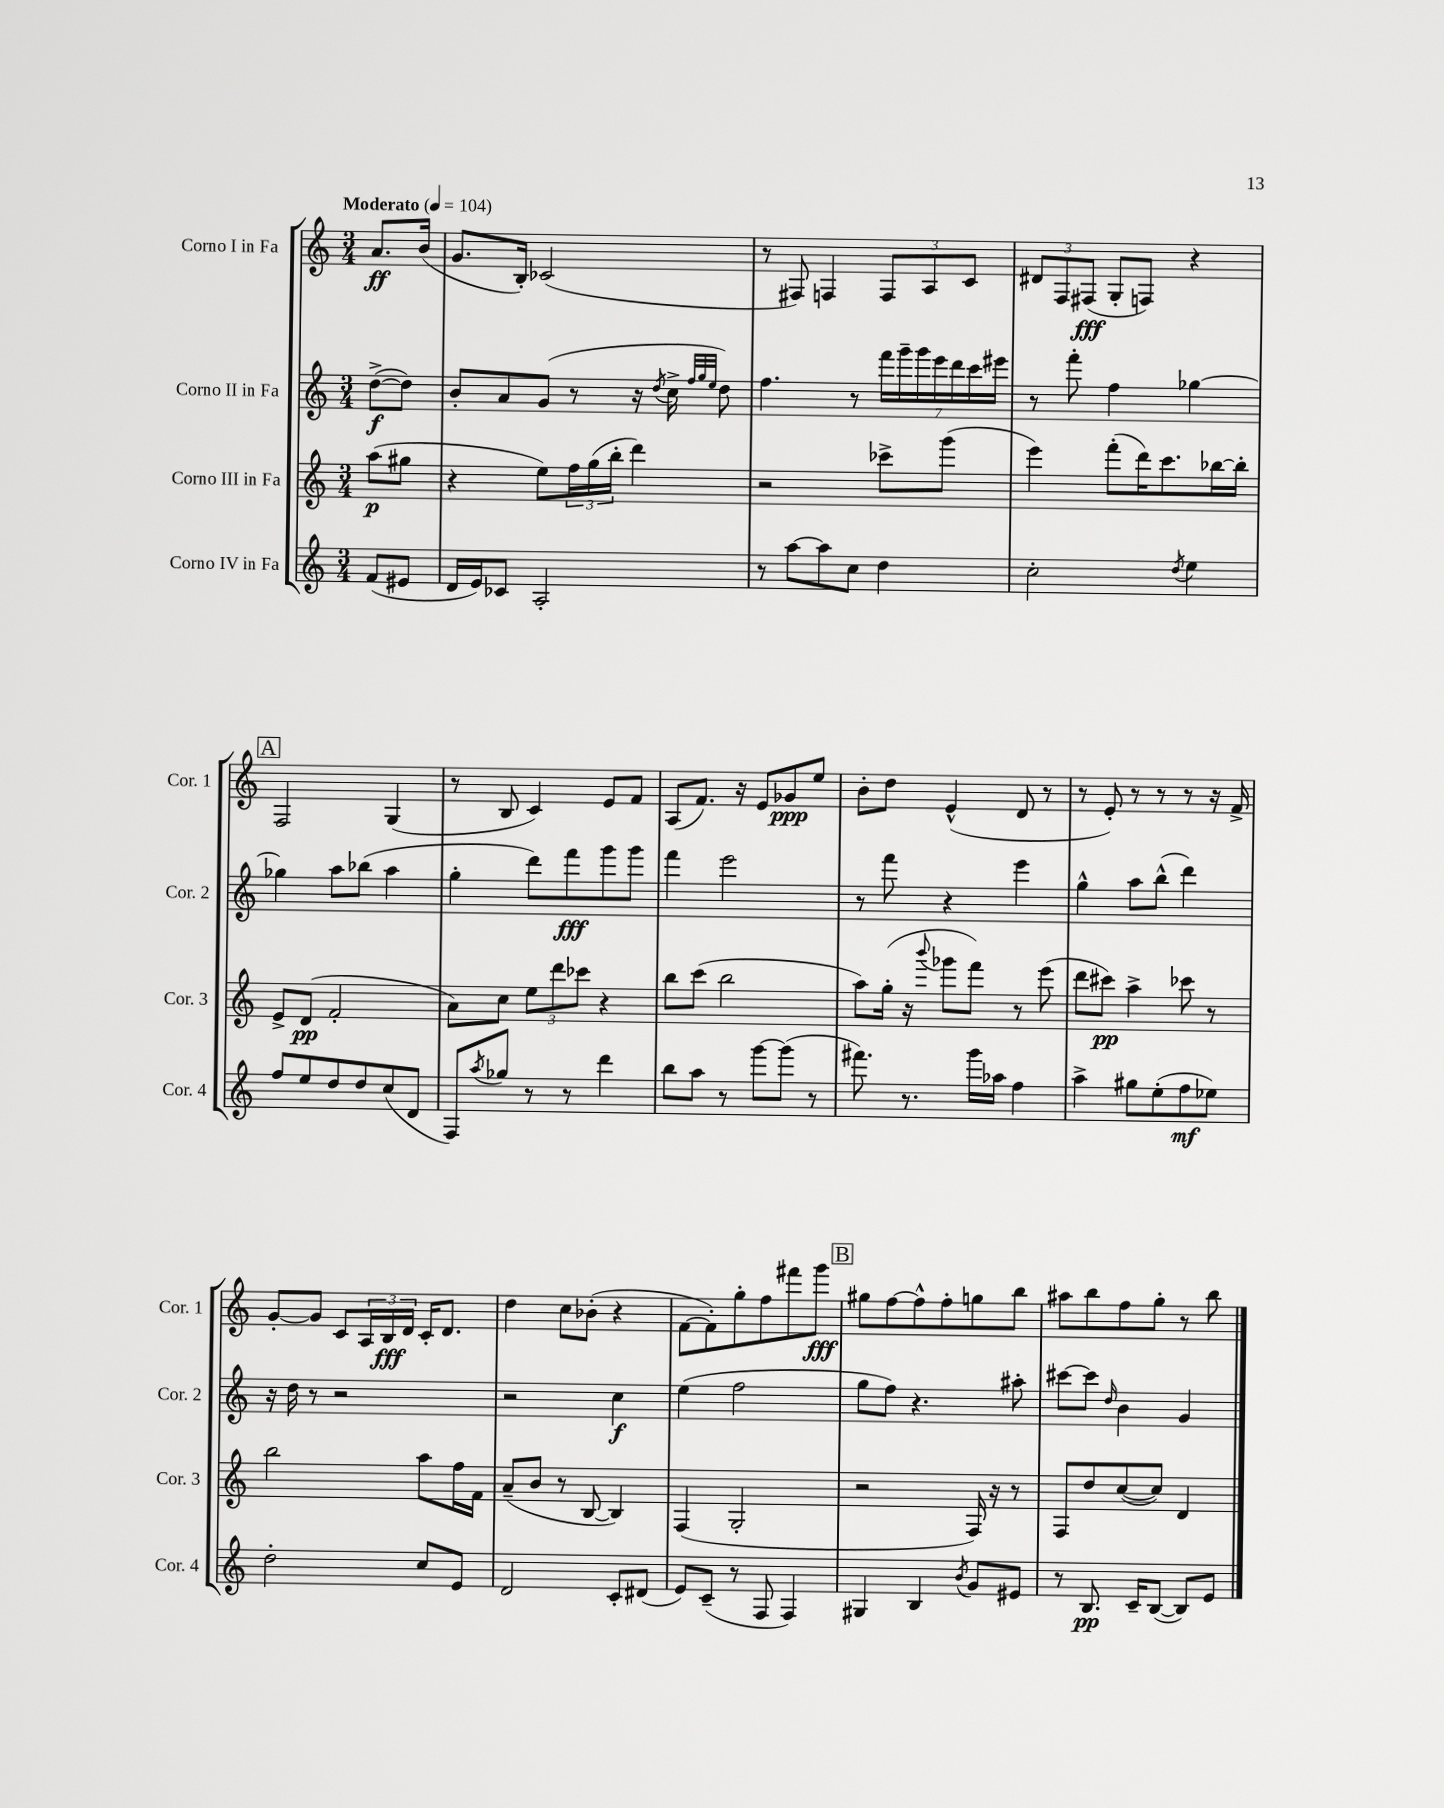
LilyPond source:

<<
\new StaffGroup <<
\new Staff = "s0" \with { instrumentName = "Corno I in Fa" shortInstrumentName = "Cor. 1" } {
    \clef treble \key c \major \numericTimeSignature \time 3/4 \partial 4 \tempo "Moderato" 4 = 104
    a'8.\ff b'16( |
    g'8. b16-.) ces'2( |
    r8 fis8) f4 \tuplet 3/2 { f8 a8 c'8 } |
    \tuplet 3/2 { dis'8 f8 fis8\fff( } g8-. f8) r4 |
    \mark \markup { \box "A" } f2 g4( |
    r8 b8 c'4) e'8 f'8 |
    a8( f'8.) r16 e'8 ges'8\ppp e''8 |
    b'8-. d''8 e'4-^( d'8 r8 |
    r8 e'8-.) r8 r8 r8 r16 f'16-> |
    g'8~-. g'8 c'8 \tuplet 3/2 { a16 b16\fff d'16 } c'16-. d'8. |
    d''4 c''8 bes'8-.( r4 |
    f'8~ f'8-.) g''8-. f''8 fis'''8 g'''8\fff |
    \mark \markup { \box "B" } gis''8 f''8~ f''8-^ f''8-. g''8 b''8 |
    ais''8 b''8 f''8 g''8-. r8 b''8 \bar "|." |
}
\new Staff = "s1" \with { instrumentName = "Corno II in Fa" shortInstrumentName = "Cor. 2" } {
    \clef treble \key c \major \numericTimeSignature \time 3/4 \partial 4
    d''8~->\f( d''8) |
    b'8-. a'8 g'8( r8 r16 \acciaccatura { d''8 } c''16-> \grace { f''32 g''32 e''32 } d''8) |
    f''4. r8 \tuplet 7/4 { f'''16 g'''16-- g'''16 e'''16 d'''16 c'''16 eis'''16 } |
    r8 f'''8-. f''4 ges''4~ |
    \mark \markup { \box "A" } ges''4 a''8 bes''8( a''4 |
    g''4-. d'''8) f'''8\fff g'''8 g'''8 |
    f'''4 e'''2 |
    r8 f'''8 r4 e'''4 |
    g''4-^ a''8 b''8-^( d'''4) |
    r16 d''16 r8 r2 |
    r2 c''4\f |
    e''4( f''2 |
    \mark \markup { \box "B" } g''8 f''8) r4. ais''8-. |
    cis'''8~ cis'''8 \grace { d''16 } b'4 g'4 \bar "|." |
}
\new Staff = "s2" \with { instrumentName = "Corno III in Fa" shortInstrumentName = "Cor. 3" } {
    \clef treble \key c \major \numericTimeSignature \time 3/4 \partial 4
    a''8\p( gis''8 |
    r4 e''8) \tuplet 3/2 { f''16 g''16( b''16-. } d'''4) |
    r2 ces'''8-> g'''8( |
    e'''4) f'''8-.( d'''16) c'''8. bes''16~ bes''16-. |
    \mark \markup { \box "A" } e'8-> d'8\pp( f'2-. |
    a'8) c''8 \tuplet 3/2 { e''8 d'''8 ces'''8 } r4 |
    b''8 c'''8( b''2 |
    a''8) g''16-.( r16 \appoggiatura { b'''8 } ges'''8 f'''8) r8 e'''8( |
    d'''8 cis'''8\pp) a''4-> ces'''8 r8 |
    b''2 a''8 f''16 f'16 |
    a'8--( b'8 r8 b8~ b4) |
    f4( g2-. |
    \mark \markup { \box "B" } r2 f16) r16 r8 |
    f8 d''8 c''8~( c''8) d'4 \bar "|." |
}
\new Staff = "s3" \with { instrumentName = "Corno IV in Fa" shortInstrumentName = "Cor. 4" } {
    \clef treble \key c \major \numericTimeSignature \time 3/4 \partial 4
    f'8( eis'8 |
    d'16 e'16) ces'8 a2-. |
    r8 a''8~ a''8 c''8 d''4 |
    c''2-. \acciaccatura { d''8 } e''4 |
    \mark \markup { \box "A" } f''8 e''8 d''8 d''8 c''8( d'8 |
    f8) \acciaccatura { a''8 } ges''8 r8 r8 d'''4 |
    b''8 a''8 r8 g'''8~ g'''8( r8 |
    fis'''8.) r8. g'''16 aes''16 f''4 |
    a''4-> gis''8 e''8-.( f''8\mf ees''8) |
    d''2-. c''8 e'8 |
    d'2 c'8-. dis'8( |
    e'8) c'8--( r8 f8 f4) |
    \mark \markup { \box "B" } gis4 b4 \acciaccatura { b'8 } g'8 eis'8 |
    r8 b8.\pp c'16-- b8~( b8) e'8 \bar "|." |
}
>>
>>
\layout { \context { \Score \remove "Bar_number_engraver" } }
